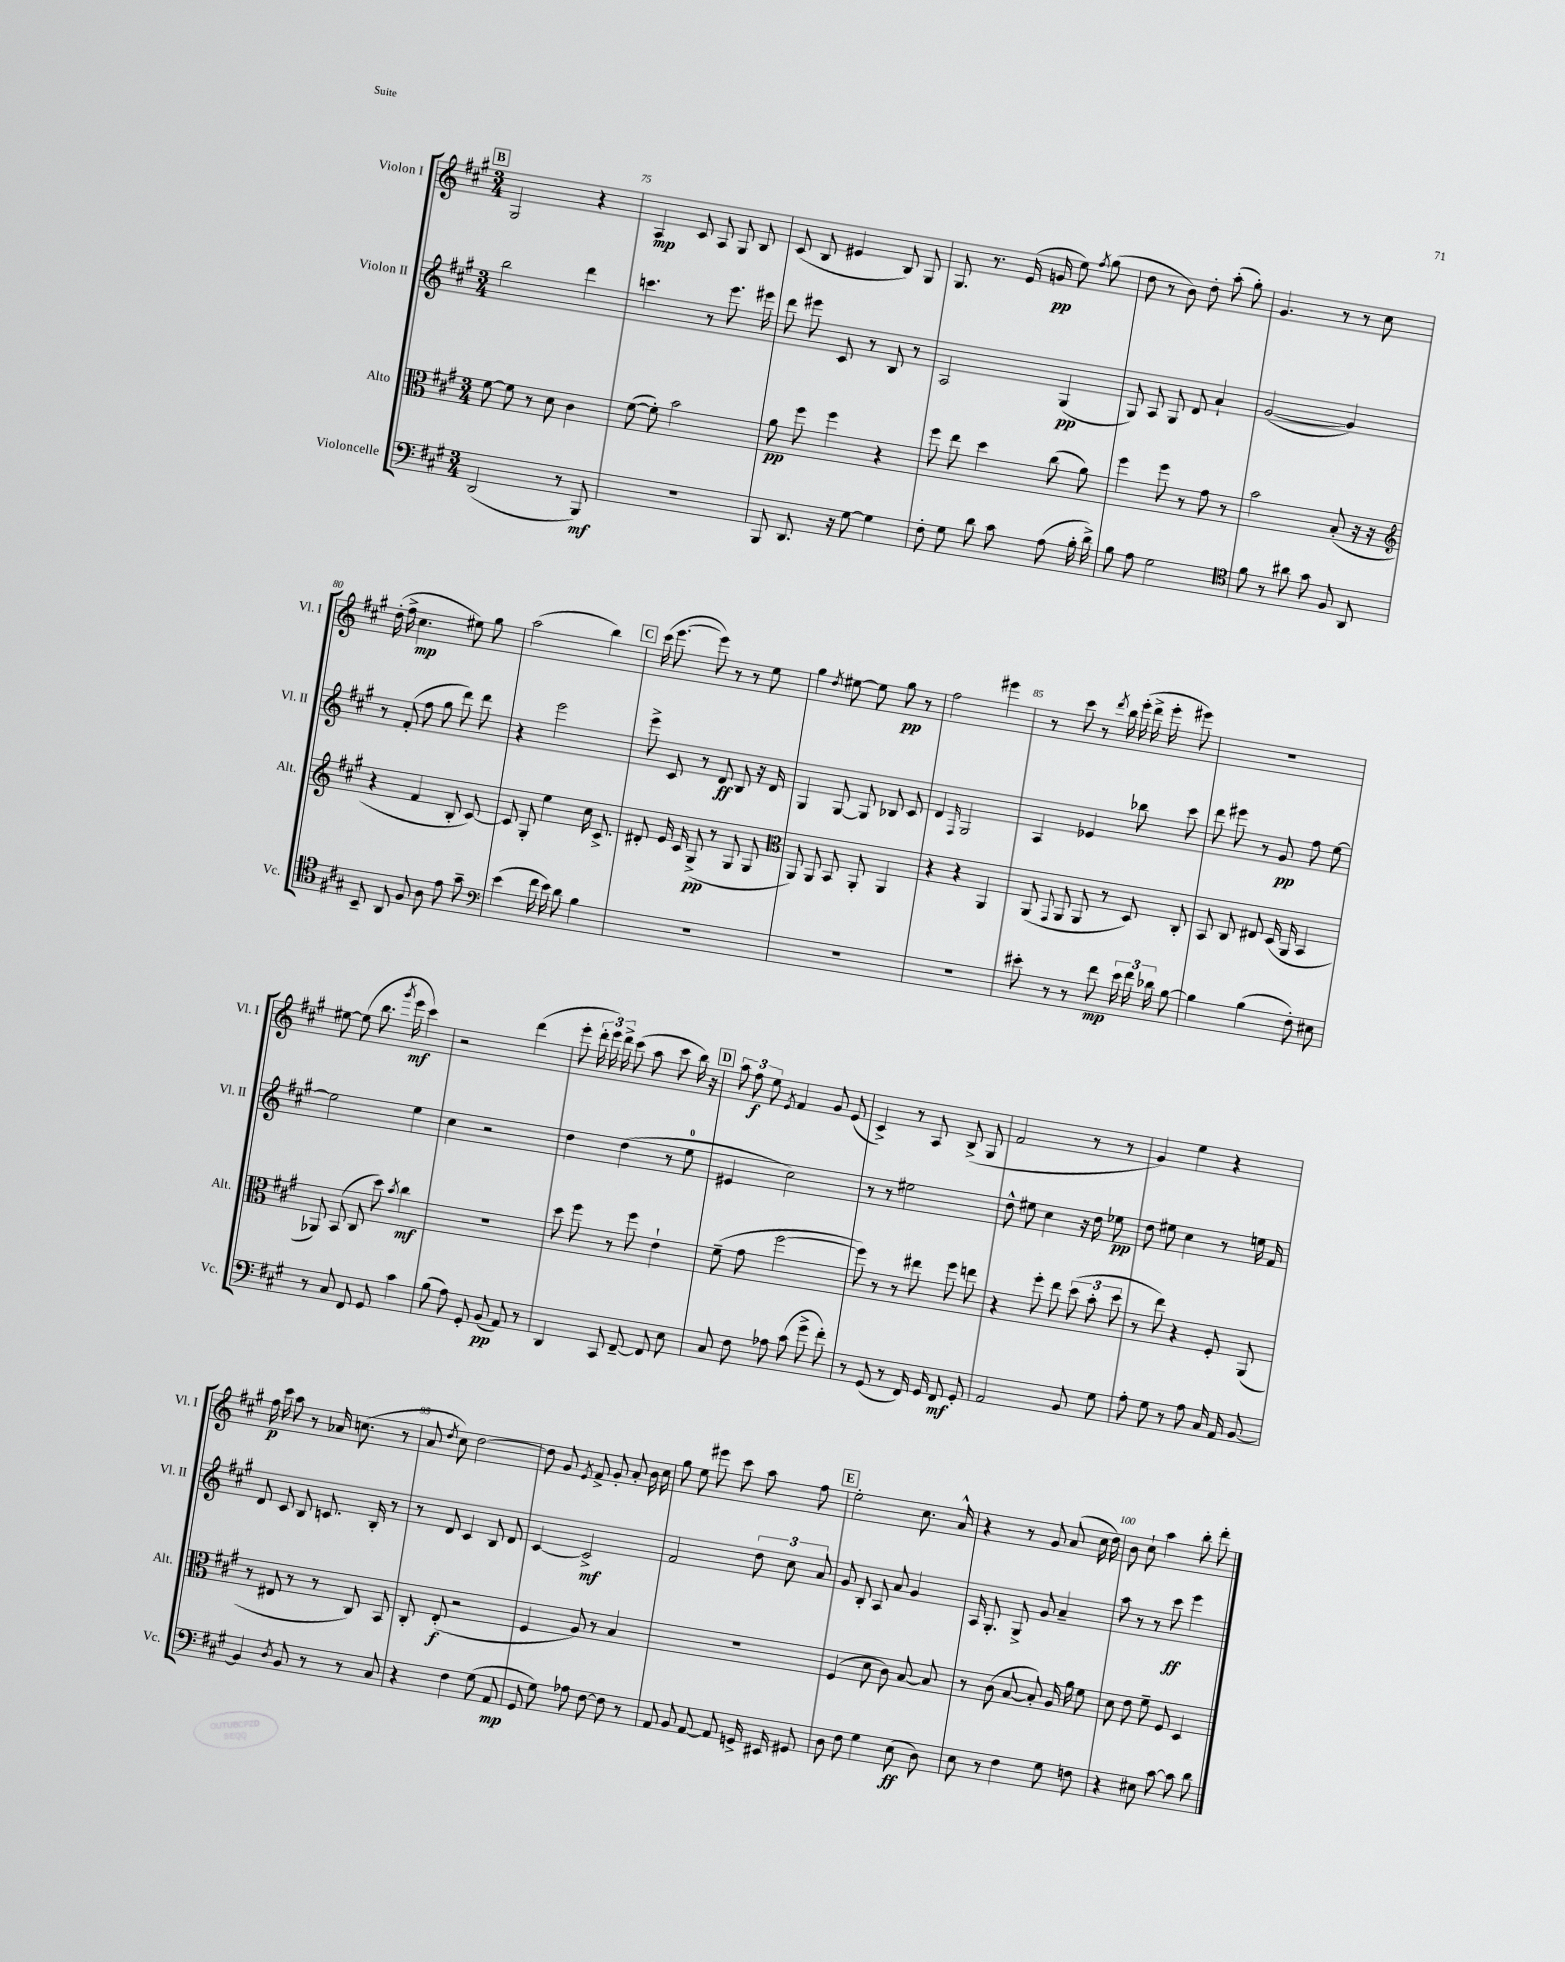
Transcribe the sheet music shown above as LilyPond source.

<<
\new StaffGroup <<
\new Staff = "s0" \with { instrumentName = "Violon I" shortInstrumentName = "Vl. I" } {
    \clef treble \key a \major \numericTimeSignature \time 3/4
    \autoBeamOff \mark \markup { \box "B" } gis2 r4 |
    a4\mp cis'8 a8 gis8 b8 |
    cis'8( b8 eis'4 b8) gis8 |
    gis8. r8. e'16( g'16\pp e''8) \acciaccatura { fis''8 } gis''8( |
    d''8 r8 b'8) d''8-. a''8-.( gis''8-.) |
    gis'4. r8 r8 cis''8 |
    d''16-.( fis''16-> cis''4.\mp eis''8) gis''8 |
    a''2( b''4) |
    \mark \markup { \box "C" } cis'''16( e'''8.~ e'''8) r8 r8 e''8 |
    gis''4 \acciaccatura { d''8 } eis''8~ eis''8 gis''8\pp r8 |
    fis''2 eis'''4 |
    r8 cis'''8 r8 \acciaccatura { d'''8 } b''16 e'''16-.( d'''16-> e'''16-. eis'''8) |
    R2. |
    eis''8~ eis''8( b''8. \acciaccatura { gis'''8 } e'''16\mf cis'''4) |
    r2 d'''4( |
    e'''8-. \tuplet 3/2 { d'''16-. e'''16) d'''16-> } cis'''8( a''8 cis'''8 b''16) r16 |
    \mark \markup { \box "D" } \tuplet 3/2 { a''8 fis''8\f e''8 } \acciaccatura { e'8 } fis'4 gis'8 e'8( |
    cis'4->) r8 a8 b8->( gis8 |
    fis'2 r8 r8 |
    gis'4) e''4 r4 |
    fis''16\p cis'''16 a''8 r8 aes'16 c''8.( r8 |
    a'8 \acciaccatura { d''8 } cis''8) d''2~ |
    d''8 gis'8 \acciaccatura { e'8 } fis'8-> gis'8-. a'8-. b'16 cis''16 |
    gis''8 e''8 eis'''8 cis'''8 a''8 fis''8 |
    \mark \markup { \box "E" } e''2-. cis''8. a'16-^ |
    r4 r8 gis'8 a'8( cis''16 d''16) |
    b'8 cis''8-! a''4 b''8-. d'''8-. \bar "|." |
}
\new Staff = "s1" \with { instrumentName = "Violon II" shortInstrumentName = "Vl. II" } {
    \clef treble \key a \major \numericTimeSignature \time 3/4
    \autoBeamOff \mark \markup { \box "B" } b''2 d'''4 |
    c'''4. r8 e'''8. eis'''16 |
    d'''8 eis'''8 cis'8 r8 b8 r8 |
    a2 gis4\pp( |
    gis8) a8 gis8 d'8 a'4-! |
    gis'2~( gis'4) |
    r8 fis'8-.( fis''8 gis''8 d'''8) d'''8 |
    r4 e'''2 |
    \mark \markup { \box "C" } e'''8-> cis'8 r8 d'8\ff b8 r16 d'16 |
    gis4 gis8~ gis8 bes8 cis'8 |
    d'4 \grace { fis16 } gis2 |
    a4 ees'4 bes''8 cis'''8 |
    d'''8 eis'''8 r8 gis'8\pp fis''8 e''8~ |
    e''2 e''4 |
    cis''4 r2 |
    d''4 d''4( r8 e''8-0 |
    \mark \markup { \box "D" } eis'4 cis''2) |
    r8 r8 eis''2 |
    d''8-^ eis''8 cis''4 r16 d''16 ees''8\pp |
    d''8 eis''8 cis''4 r8 e''16 fis'16 |
    d'8 cis'8 b8 c'8. b16-. r8 |
    r8 d'8 cis'4 b8 d'8 |
    cis'4~ cis'2->\mf |
    fis'2 \tuplet 3/2 { d''8 cis''8 a'8 } |
    \mark \markup { \box "E" } gis'8 b8-. a8 a'8 gis'4 |
    a16 gis8.-. gis8-> gis'8 a'4-- |
    a''8 r8 r8 cis'''8\ff e'''4 \bar "|." |
}
\new Staff = "s2" \with { instrumentName = "Alto" shortInstrumentName = "Alt." } {
    \clef alto \key a \major \numericTimeSignature \time 3/4
    \autoBeamOff \mark \markup { \box "B" } fis'8~ fis'8 r8 d'8 cis'4 |
    fis'8~( fis'8-.) b'2 |
    a'8\pp fis''8 fis''4 r4 |
    fis''8 e''8 d''4 cis''8( a'8) |
    fis''4 fis''8 r8 gis'8 r8 |
    b'2 b8-.( r16 r16 |
    \clef treble r4 fis'4 b8-. cis'8~) |
    cis'8 gis8-. e''4 cis''16 cis'8.-> |
    \mark \markup { \box "C" } dis'8-. e'16 cis'16 gis8->\pp( r8 gis8 gis8 |
    \clef alto a,8) a,8 b,8 a,8-. a,4 |
    r4 r4 a,4 |
    a,8( \appoggiatura { gis,8 } a,8 a,8 r8 d8) cis8-. |
    b,8 cis8 eis8 d16( a,16 b,4 |
    aes,8) b,8( cis8 d''8) \acciaccatura { b'8 } cis''4\mf |
    R2. |
    d''8 fis''8 r8 fis''8 e'4-! |
    \mark \markup { \box "D" } fis'8--( gis'8 fis''2~ |
    fis''8) r8 r8 eis''8 fis''8 e''8 |
    r4 fis''8-. e''8 \tuplet 3/2 { d''8( b'8-. d''8 } |
    r8 e''8) r4 fis8-. a,8( |
    r8 eis8 r8 r8 cis8) b,8 |
    cis8-. e8-.\f( r2 |
    fis4 a8) r8 b4 |
    R2. |
    \mark \markup { \box "E" } fis4( d'8 cis'8) b8~ b8 |
    r8 cis'8( b8~ b8-.) a16 a'16 fis'8 |
    d'8 e'8 fis'8-- fis8 d4 \bar "|." |
}
\new Staff = "s3" \with { instrumentName = "Violoncelle" shortInstrumentName = "Vc." } {
    \clef bass \key a \major \numericTimeSignature \time 3/4
    \autoBeamOff \mark \markup { \box "B" } d,2( r8 b,,8\mf) |
    R2. |
    b,,8 d,8. r16 gis8~ gis4 |
    fis8-. gis8 d'8 cis'8 a8( b16-. d'16->) |
    b8 a8 gis2 |
    \clef tenor fis'8 r8 ais'8 gis'8 fis8 a,8 |
    b,8-- a,8 fis8 a8 e'8 gis'8-- |
    \clef bass e'4( fis'16 e'16) d'8 b4 |
    \mark \markup { \box "C" } R2. |
    R2. |
    R2. |
    eis'8-. r8 r8 fis'8\mp \tuplet 3/2 { eis'16 fis'16 des'16 } b8~ |
    b4 b4( fis8-.) eis8 |
    r8 cis8 fis,8 gis,8 cis'4 |
    b8( a8) gis,8-. b,8\pp( a,8) r8 |
    d,4 cis,8 fis,8~-- fis,8 e8 |
    \mark \markup { \box "D" } cis8 fis8 aes8 cis'8( gis'8-> fis'8-.) |
    r8 gis,8( r8 fis,16) gis,16 fis,8\mf gis,8-. |
    a,2 b,8 gis8 |
    a8-. gis8 r8 a8 cis16 a,16 b,8~ |
    b,4 \acciaccatura { d8 } b,8 r8 r8 cis8 |
    r4 fis4 gis8( a,8\mp |
    gis,8 gis8) aes8 fis8~ fis8 r8 |
    a,8 b,8 a,8~ a,8 g,16-> eis,16 gis,8 |
    \mark \markup { \box "E" } d8 fis8 gis4 e8\ff( d8) |
    e8 r8 fis4 gis8 f8 |
    r4 eis8 cis'8~ cis'8 d'8 \bar "|." |
}
>>
>>
\layout { \context { \Score currentBarNumber = #74 \override BarNumber.break-visibility = ##(#f #t #t) barNumberVisibility = #(every-nth-bar-number-visible 5) } }
